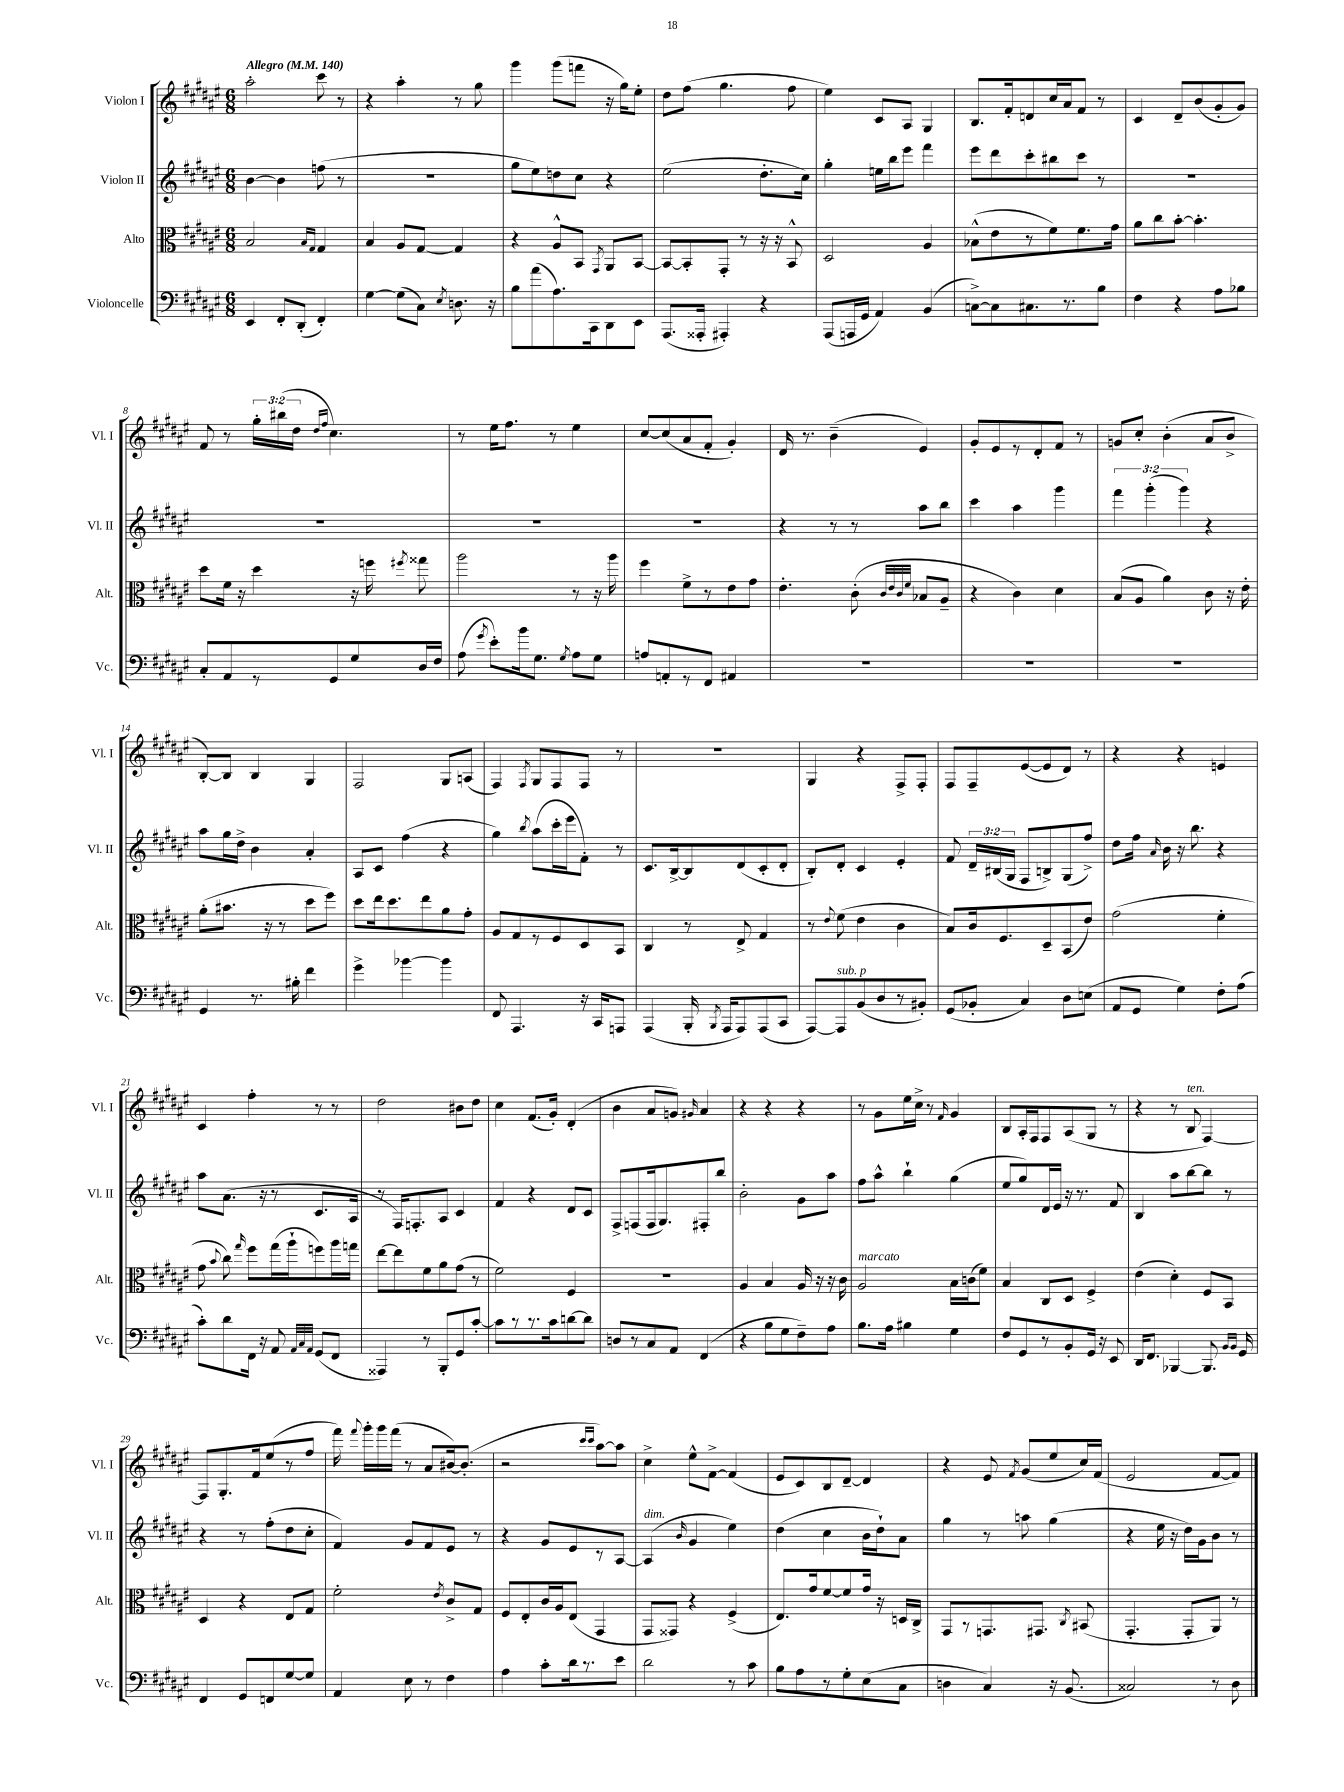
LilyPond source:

<<
\new StaffGroup <<
\new Staff = "s0" \with { instrumentName = "Violon I" shortInstrumentName = "Vl. I" } {
    \clef treble \key fis \major \numericTimeSignature \time 6/8 \override Staff.TupletNumber.text = #tuplet-number::calc-fraction-text \tempo "Allegro" 4 = 140
    \autoBeamOff ais''2-. cis'''8 r8 |
    r4 ais''4-. r8 gis''8 |
    gis'''4 gis'''8[( f'''8] r16 gis''16[) eis''8]-. |
    dis''8[ fis''8]( gis''4. fis''8 |
    eis''4) cis'8[ ais8] gis4 |
    b8.[ fis'16-. d'8 cis''16 ais'16 fis'8] r8 |
    cis'4 dis'8[-- b'8( gis'8-. gis'8]) |
    fis'8 r8 \tuplet 3/2 { gis''16[-. bis''16( dis''16] } \grace { dis''16[ fis''16] } cis''4.) |
    r8 eis''16[ fis''8.] r8 eis''4 |
    cis''8[~ cis''8( ais'8 fis'8]-. gis'4-.) |
    dis'16 r8. b'4--( eis'4) |
    gis'8[-. eis'8 r8 dis'8-. fis'8] r8 |
    g'8[ cis''8]-. b'4-.( ais'8[ b'8]-> |
    b8[~-.) b8] b4 gis4 |
    fis2 gis8[ a8]( |
    fis4) \acciaccatura { fis8 } gis8[ fis8 fis8] r8 |
    R2. |
    gis4 r4 fis8[-> fis8]-. |
    fis8[ fis8-- eis'8~( eis'8 dis'8]) r8 |
    r4 r4 e'4 |
    cis'4 fis''4-. r8 r8 |
    dis''2 bis'8[ dis''8] |
    cis''4 fis'8.[( gis'16]-.) dis'4-.( |
    b'4 ais'8[ g'8]) \grace { gis'16 } ais'4 |
    r4 r4 r4 |
    r8 gis'8[ eis''16 cis''16]-> r8 \grace { fis'16 } gis'4 |
    b8[ ais16-. fis16 fis8 ais8( gis8] r8 |
    r4 r8 b8^\markup { \italic "ten." } fis4~) |
    fis8[ gis8.-. fis'16 eis''8( r8 fis''8] |
    fis'''16) \appoggiatura { fis'''8 } gis'''16[-. gis'''16 fis'''16]( r8 ais'8[ bis'16~) bis'8.]-.( |
    r2 \grace { cis'''16[ cis'''16] } ais''8[~) ais''8] |
    cis''4-> eis''8[-^ fis'8]~-> fis'4( |
    eis'8[ cis'8) b8 dis'8]~-- dis'4 |
    r4 eis'8 \acciaccatura { fis'8 } gis'8[( eis''8 cis''16) fis'16]( |
    eis'2 fis'8[~ fis'8]) \bar "|." |
}
\new Staff = "s1" \with { instrumentName = "Violon II" shortInstrumentName = "Vl. II" } {
    \clef treble \key fis \major \numericTimeSignature \time 6/8 \override Staff.TupletNumber.text = #tuplet-number::calc-fraction-text
    \autoBeamOff b'4~ b'4 f''8( r8 |
    R2. |
    gis''8[ eis''8) d''8 cis''8] r4 |
    eis''2( dis''8.[-. cis''16]) |
    gis''4-. e''16[ b''16 eis'''8] fis'''4 |
    eis'''8[ dis'''8 cis'''8-. bis''8 cis'''8] r8 |
    R2. |
    R2. |
    R2. |
    R2. |
    r4 r8 r8 ais''8[ b''8] |
    cis'''4 ais''4 gis'''4 |
    \tuplet 3/2 { fis'''4 gis'''4-.( gis'''4) } r4 |
    ais''8[ gis''16 dis''16]-> b'4 ais'4-. |
    ais8[ cis'8] fis''4( r4 |
    gis''4) \acciaccatura { b''8 } ais''8[( cis'''16-. eis'''16 fis'8]-.) r8 |
    cis'8.[ b16~-> b8 dis'8( cis'8-. dis'8]-. |
    b8[-.) dis'8]-. cis'4 eis'4-. |
    fis'8 \tuplet 3/2 { dis'16[-- bis16( gis16] } fis8[ b8->) gis8( fis''8]->) |
    dis''8[ fis''16] \grace { ais'16 } b'16 r16 b''8. r4 |
    ais''8[ ais'8.]( r16 r8 cis'8.[ ais16] |
    r8 fis16[) f8.-. ais8] cis'4 |
    fis'4 r4 dis'8[ cis'8] |
    fis8[-> f8( f16 gis8.) fis8-. b''8] |
    b'2-. gis'8[ ais''8] |
    fis''8[ ais''8]-^ b''4-! gis''4( |
    eis''8[ gis''8) dis'16 eis'16] r16 r8. fis'8 |
    b4 ais''8[ b''8~ b''8] r8 |
    r4 r8 fis''8[-.( dis''8 cis''8]-. |
    fis'4) gis'8[ fis'8 eis'8] r8 |
    r4 gis'8[ eis'8 r8 ais8]~ |
    ais4^\markup { \italic "dim." }( \grace { b'16 } gis'4 eis''4) |
    dis''4( cis''4 b'16[ dis''16-!) ais'8] |
    gis''4 r8 a''8 gis''4( |
    r4 eis''16 r16 dis''16[) gis'16 b'8] r8 \bar "|." |
}
\new Staff = "s2" \with { instrumentName = "Alto" shortInstrumentName = "Alt." } {
    \clef alto \key fis \major \numericTimeSignature \time 6/8
    \autoBeamOff b2 \grace { b16[ gis16] } gis4 |
    b4 ais8[ gis8]~ gis4 |
    r4 ais8[-^ b,8] \acciaccatura { gis,8 } ais,8[ b,8]~ |
    b,8[~ b,8-. gis,8]-. r8 r16 r16 b,8-^ |
    dis2 ais4 |
    bes8[-^( eis'8 r8 fis'8) fis'8. gis'16] |
    ais'8[ cis''8 b'8]~-. b'4.-. |
    dis''8[ fis'16] r16 dis''4 r16 f''16 \acciaccatura { fis''8 } gisis''8 |
    ais''2 r8 r16 ais''16 |
    fis''4 fis'8[-> r8 eis'8 gis'8] |
    eis'4.-. cis'8-.( \grace { cis'32[ eis'32 cis'32 fis'32] } bes8[ ais8]-- |
    r4 cis'4) dis'4 |
    b8[( ais8] ais'4) cis'8 r16 eis'16-. |
    ais'8[-.( bis'8.] r16 r8 dis''8[ fis''8]) |
    dis''8[ eis''16 dis''8. eis''8 ais'8 gis'8]-. |
    ais8[ gis8 r8 fis8 dis8 b,8] |
    cis4 r8 eis8-> gis4 |
    r8 \appoggiatura { eis'8 } fis'8( eis'4 cis'4 |
    b8[) cis'16 fis8. dis8-- b,8( eis'8]) |
    gis'2( fis'4-. |
    gis'8 \appoggiatura { b'8 } cis''8) \grace { gis''16 } fis''8[ gis''16( ais''16-! f''8) ais''16 g''16] |
    eis''8[~ eis''8 fis'8 ais'8 gis'8]( r8 |
    fis'2) fis4 |
    R2. |
    ais4 b4 ais16 r16 r16 cis'16 |
    ais2^\markup { \italic "marcato" } b16[ c'16( fis'8]) |
    b4 cis8[ dis8] fis4-> |
    eis'4( dis'4-.) fis8[ b,8] |
    dis4 r4 eis8[ gis8] |
    fis'2-. \acciaccatura { eis'8 } cis'8[-> gis8] |
    fis8[ eis8-. cis'16 ais16 eis8]( gis,4 |
    gis,8[ gisis,8]) r4 fis4->( |
    eis8.[) gis'16 fis'8~ fis'8 gis'16] r16 d16[ cis16]-> |
    gis,8[ r8 g,8. gis,8.] \acciaccatura { cis8 } bis,8( |
    gis,4.-. gis,8[-. ais,8]) r8 \bar "|." |
}
\new Staff = "s3" \with { instrumentName = "Violoncelle" shortInstrumentName = "Vc." } {
    \clef bass \key fis \major \numericTimeSignature \time 6/8
    \autoBeamOff eis,4 fis,8[-. dis,8]-.( fis,4-.) |
    gis4~ gis8[( cis8]) \acciaccatura { eis8 } d8. r16 |
    b8[ ais'8( ais8.) cis,16 dis,8 eis,8] |
    ais,,8.[( aisis,,16]-. ais,,4-.) r4 |
    ais,,8[( a,,16 gis,16] ais,4) b,4( |
    c8[~->) c8 cis8. r8. b8] |
    fis4 r4 ais8[ bes8] |
    cis8[-. ais,8 r8 gis,8 gis8 dis16 fis16] |
    ais8( \acciaccatura { gis'8 } eis'8[-.) b'16 gis8.] \acciaccatura { gis8 } ais8[ gis8] |
    a8[ a,8-. r8 fis,8] ais,4 |
    R2. |
    R2. |
    R2. |
    gis,4 r8. bis16-. fis'4 |
    gis'4-> bes'4~ bes'4 |
    fis,8 ais,,4. r16 cis,16[ a,,8] |
    ais,,4( b,,16-. \acciaccatura { b,,8 } ais,,16[ ais,,8) ais,,8( cis,8] |
    ais,,8[~) ais,,8^\markup { \italic "sub. p" } b,8( dis8 r8 bis,8]-.) |
    gis,8[( bes,8]-. cis4) dis8[ e8]( |
    ais,8[ gis,8] gis4) fis8[-. ais8]( |
    cis'8[-.) dis'8 fis,16] r16 ais,8 \grace { ais,32[ cis32 ais,32] } gis,8[( fis,8] |
    aisis,,4) r8 b,,8[-. gis,8 cis'8]~-. |
    cis'8[ r8 r8. cis'16 d'8~ d'8] |
    d8[ r8 cis8 ais,8] fis,4( |
    r4 b8[ gis8 fis8--) ais8] |
    b8.[ ais16] bis4 gis4 |
    fis8[ gis,8 r8 b,8-. gis,16] r16 eis,8 |
    dis,16[ fis,8.] bes,,4~ bes,,8. \grace { b,16[ b,16] } gis,16 |
    fis,4 gis,8[ f,8 gis8~ gis8] |
    ais,4 eis8 r8 fis4 |
    ais4 cis'8[-. dis'16 r8. eis'8] |
    dis'2 r8 cis'8 |
    b8[ ais8 r8 gis8-. eis8( cis8] |
    d4 cis4) r16 b,8.( |
    cisis2) r8 dis8 \bar "|." |
}
>>
>>
